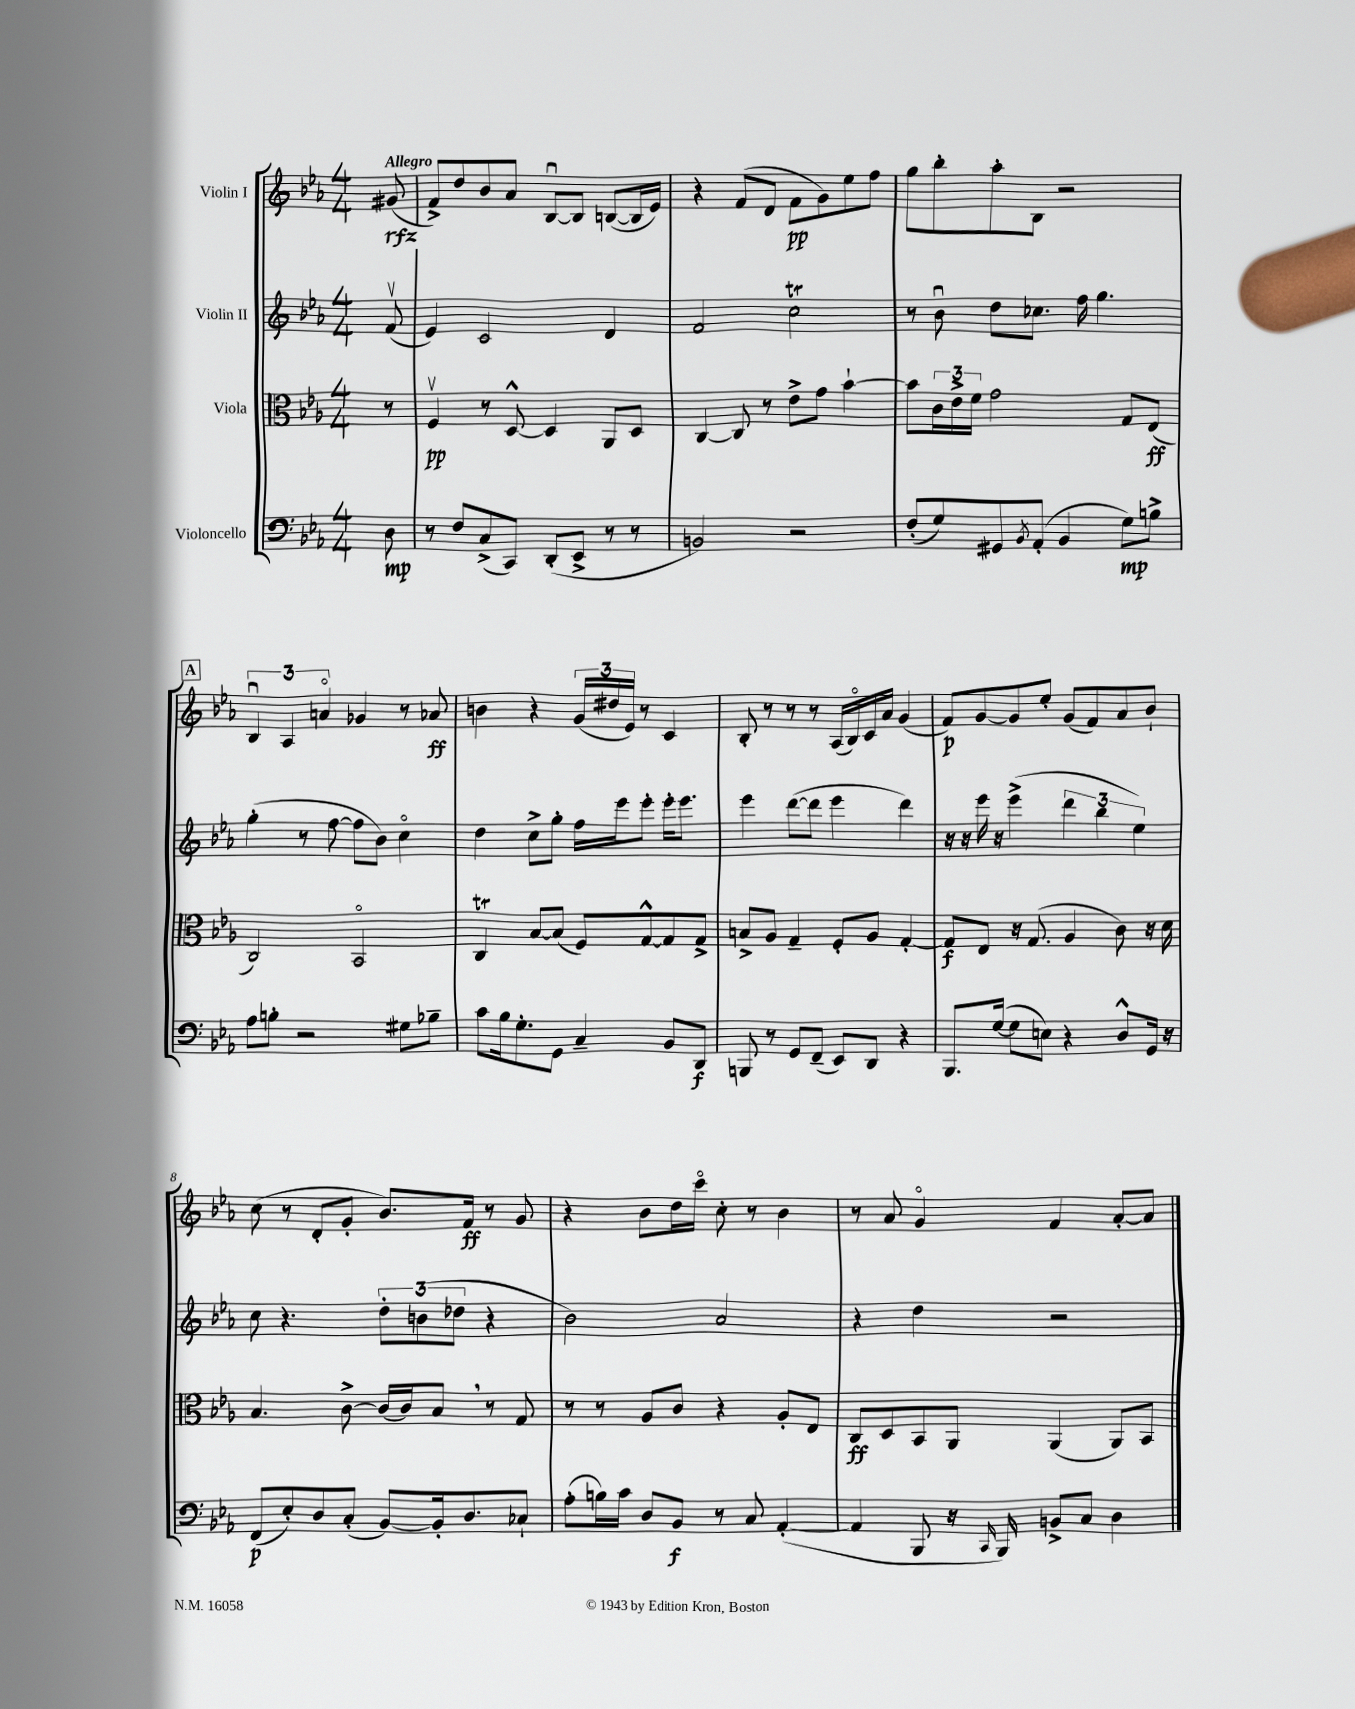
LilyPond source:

<<
\new StaffGroup <<
\new Staff = "s0" \with { instrumentName = "Violin I" } {
    \clef treble \key ees \major \numericTimeSignature \time 4/4 \partial 8 \tempo "Allegro"
    gis'8\rfz( |
    f'8->) d''8 bes'8 aes'8 bes8~\downbow bes8 b8~( b16 ees'16) |
    r4 f'8( d'8 f'8\pp g'8) ees''8 f''8 |
    g''8 bes''8-. aes''8-. bes8 r2 |
    \mark \markup { \box "A" } \tuplet 3/2 { bes4\downbow aes4 a'4\flageolet } ges'4 r8 aes'8\ff |
    b'4 r4 \tuplet 3/2 { g'16( dis''16 ees'16) } r8 c'4 |
    bes8-. r8 r8 r8 aes16( bes16\flageolet) c'16 aes'16 g'4( |
    f'8\p) g'8~ g'8 ees''8-. g'8( f'8) aes'8 bes'8-! |
    c''8( r8 d'8-. g'8-. bes'8.) f'16\ff r8 g'8 |
    r4 bes'8 d''16 c'''16\flageolet c''8-. r8 bes'4 |
    r8 aes'8 g'4\flageolet f'4 aes'8~-. aes'8 \bar "|." |
}
\new Staff = "s1" \with { instrumentName = "Violin II" } {
    \clef treble \key ees \major \numericTimeSignature \time 4/4 \partial 8
    f'8\upbow( |
    ees'4) c'2 d'4 |
    f'2 c''2\trill |
    r8 bes'8\downbow d''8 ces''8. f''16 g''4. |
    \mark \markup { \box "A" } g''4-.( r8 f''8~ f''8 bes'8) c''4\flageolet |
    d''4 c''8-> g''8-. f''16 ees'''16 ees'''8-. ees'''16-. ees'''8. |
    ees'''4 d'''8~( d'''8 ees'''4 d'''4) |
    r16 r16 ees'''16 r16 ees'''4->( \tuplet 3/2 { d'''4 bes''4 ees''4) } |
    c''8 r4. \tuplet 3/2 { d''8-. b'8( des''8 } r4 |
    bes'2) aes'2 |
    r4 d''4 r2 \bar "|." |
}
\new Staff = "s2" \with { instrumentName = "Viola" } {
    \clef alto \key ees \major \numericTimeSignature \time 4/4 \partial 8
    r8 |
    f4\upbow\pp r8 d8~-^ d4 aes,8 d8 |
    c4~ c8 r8 ees'8-> g'8 bes'4~-! |
    bes'8 \tuplet 3/2 { c'16 ees'16-> f'16 } g'2 g8 ees8\ff( |
    \mark \markup { \box "A" } c2) bes,2\flageolet |
    c4\trill bes8~ bes8( f8) g8~-^ g8 g8-> |
    b8-> aes8 g4-- f8-. aes8 g4~-. |
    g8\f ees8 r16 g8.( aes4 c'8) r16 d'16 |
    bes4. c'8~-> c'16( c'16) bes8 \breathe r8 g8 |
    r8 r8 aes8 c'8 r4 aes8-. ees8 |
    c8\ff d8 bes,8 aes,8 aes,4( aes,8) bes,8 \bar "|." |
}
\new Staff = "s3" \with { instrumentName = "Violoncello" } {
    \clef bass \key ees \major \numericTimeSignature \time 4/4 \partial 8
    d8\mp |
    r8 f8 c8->( c,8) d,8-.( ees,8-> r8 r8 |
    b,2) r2 |
    f8-.( g8) gis,8 \acciaccatura { bes,8 } aes,8-.( bes,4 g8\mp) b8-> |
    \mark \markup { \box "A" } aes8 b8-. r2 gis8 bes8-- |
    c'8 bes16 g8.-. g,8 c4-- bes,8 d,8\f |
    b,,8 r8 g,8 f,8--( ees,8) d,8 r4 |
    bes,,8. g16~( g8 e8) r4 d8-^ g,16 r16 |
    f,8\p( ees8-.) d8 c8-.( bes,8~) bes,16-. d8. ces8-! |
    aes8-.( b16) c'16 d8 bes,8\f r8 c8 aes,4~-.( |
    aes,4 bes,,8 r16 \grace { c,16 } bes,,16) b,8-> c8 d4 \bar "|." |
}
>>
>>
